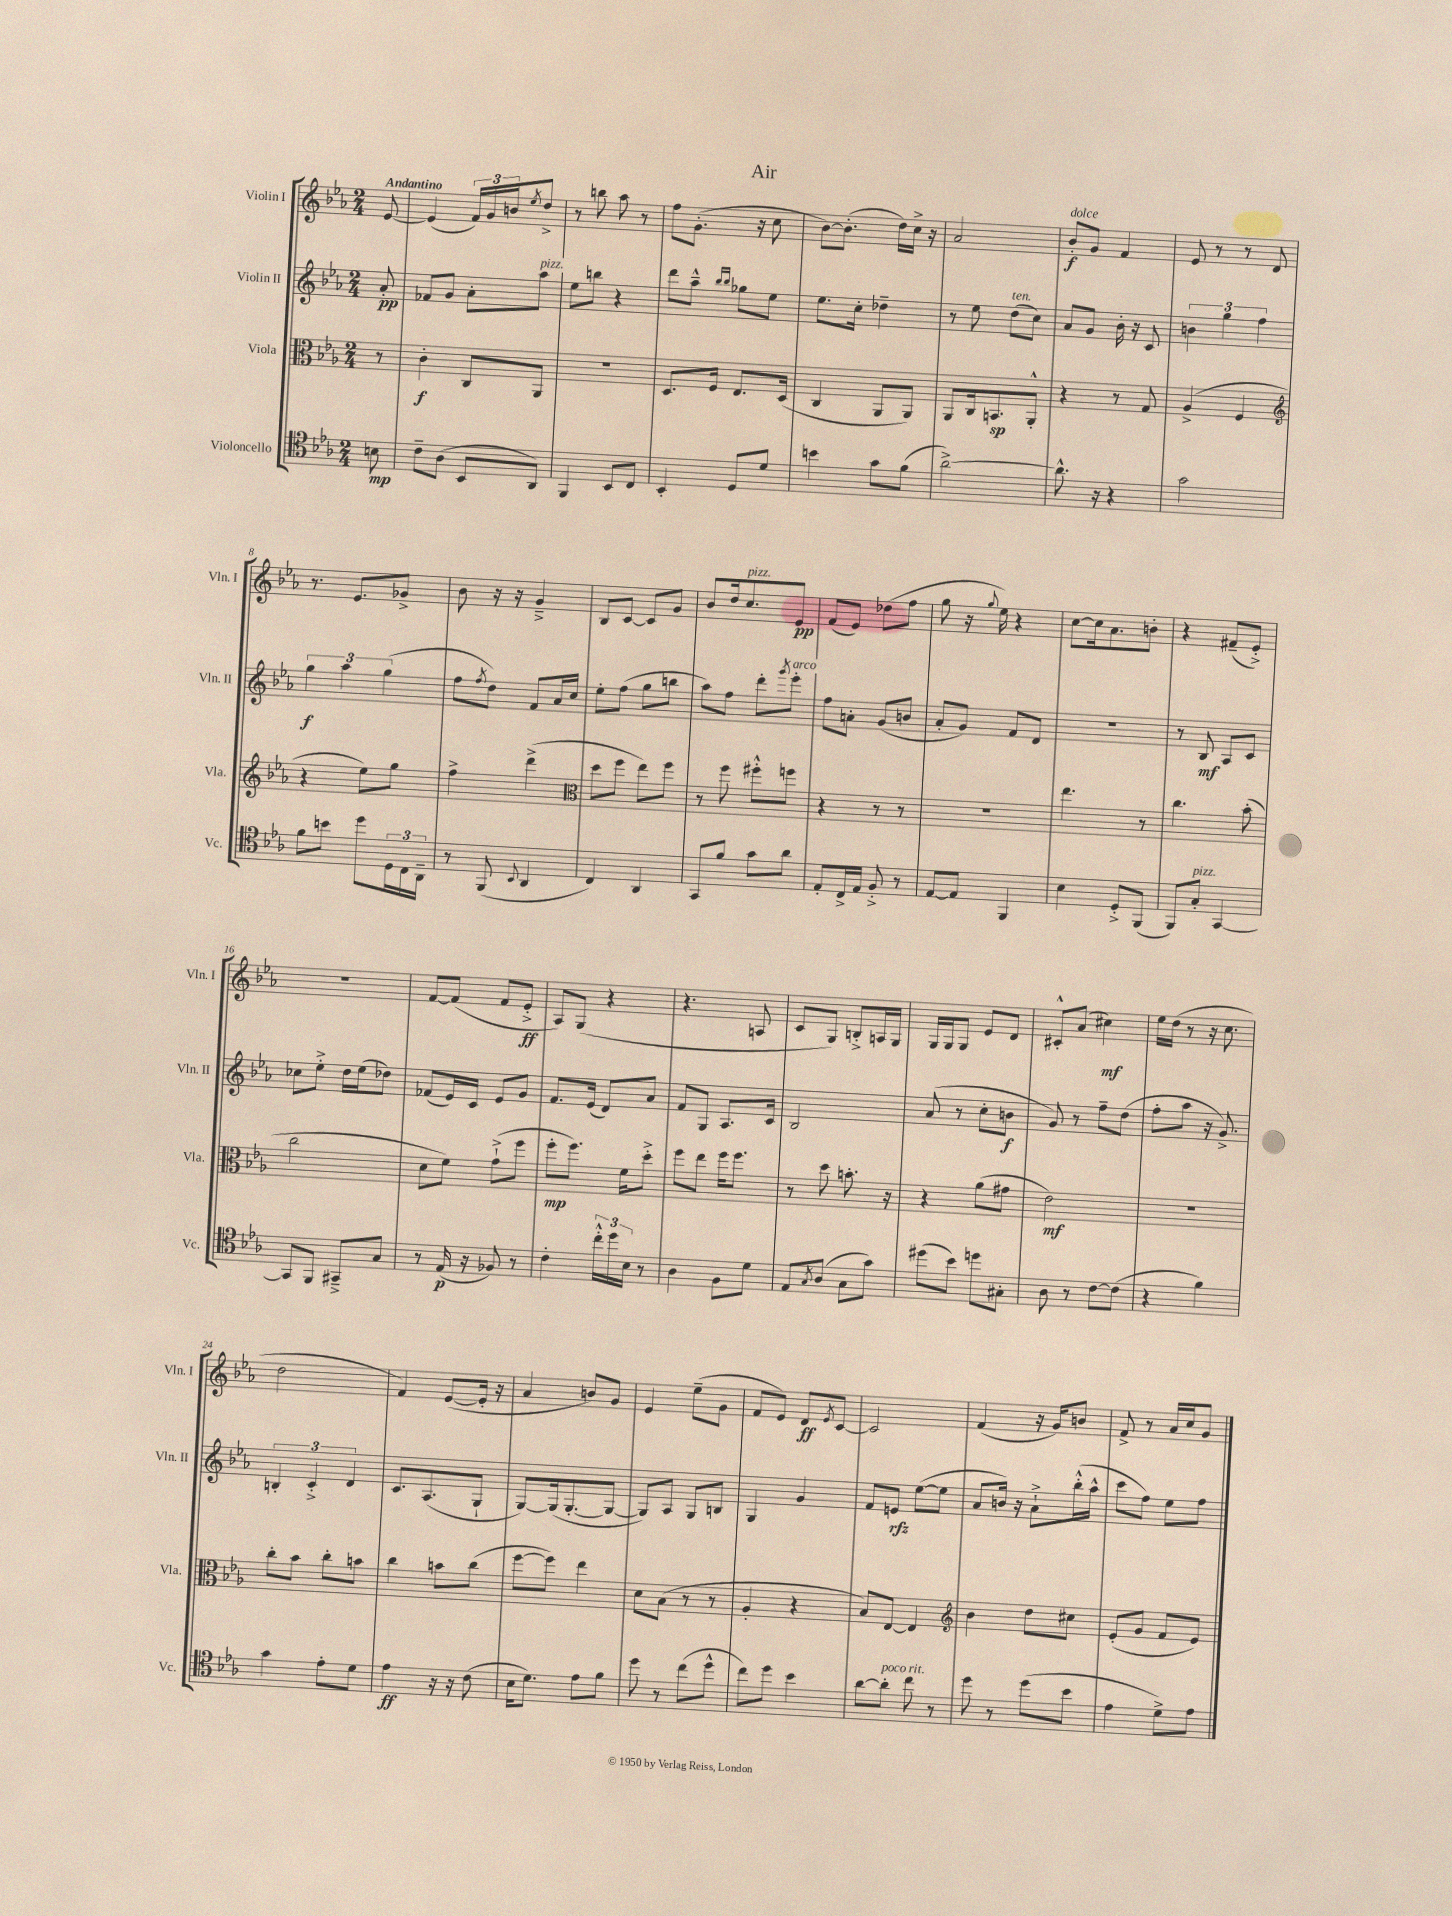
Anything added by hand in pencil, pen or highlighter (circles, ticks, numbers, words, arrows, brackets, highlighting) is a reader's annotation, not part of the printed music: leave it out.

**kern	**kern	**kern	**kern
*staff4	*staff3	*staff2	*staff1
*clefC4	*clefC3	*clefG2	*clefG2
*k[b-e-a-]	*k[b-e-a-]	*k[b-e-a-]	*k[b-e-a-]
*M2/4	*M2/4	*M2/4	*M2/4
8B	8r	8a-'	[8e-
=	=	=	=
8c~	4c'	8f-	(4e-]
(8A-	.	8g	.
8BB-	8C	8a-'	24f)
.	.	.	24g
.	.	.	24b
.	.	.	8qee-
8AA-)	8AA-	8aa-	8dd^
=	=	=	=
4FF	2r	8ee-	8r
.	.	8bb	8bb
8BB-	.	4r	8aa-
8C	.	.	8r
=	=	=	=
4BB-'	8.D	8ddd	8ff
.	.	8aa-~^^	(8.g'
.	16F	.	.
.	.	16qqbb-	.
.	.	16qqbb-	.
8D	8.E-	8gg-	.
.	.	.	16r
8d	.	8ee-	8cc
.	(16D	.	.
=	=	=	=
4b	4C	8.ee-	[8b-)
.	.	.	(8.b-']
.	.	16cc'	.
8g	8AA-	4dd-~	.
.	.	.	16dd)
(8f	8AA-)	.	16cc^
.	.	.	16r
=	=	=	=
[2a-^)	8AA-	8r	2a-
.	16C	8ee-	.
.	8.BB	.	.
.	.	(8dd	.
.	8AA-'^^	8cc)	.
=	=	=	=
8.a-^^]	4r	8a-	8b-'
.	.	8g	8g
16r	.	.	.
4r	8r	16b-'	4f
.	.	16r	.
.	8G	8c	.
=	=	=	=
2g	(4A-^	6b	8e-
.	.	.	8r
.	.	6gg	.
.	4F	.	8r
.	.	6ff	.
.	.	.	8d
=	=	=	=
*	*clefG2	*	*
8f	4r	6gg	8.r
8b	.	.	.
.	.	6aa-	.
.	.	.	8.e-
8dd	8ee-)	.	.
.	.	(6gg	.
24D	8gg	.	8g-^
24C	.	.	.
24AA-~	.	.	.
=	=	=	=
8r	4ff^	8ff	8b-
.	.	8qff	.
(8FF	.	8dd)	16r
.	.	.	16r
8qqBB-	.	.	.
4AA-	(4ddd^	8f	4g~^
.	.	16a-	.
.	.	16cc	.
=	=	=	=
*	*clefC3	*	*
4C)	8dd	8ee-'	8B-
.	8ff	(8ff	[8c
4AA-	8ee-)	8gg	8c]
.	8ff	8bb	8g
=	=	=	=
8GG	8r	8aa-)	8b-
8f	8ff	8ff	16dd
.	.	.	8.cc
8g	8ff#'^^	8ddd'	.
.	.	8qggg	.
8a-	8ff	8eee-'	8e-
=	=	=	=
8E-'	4r	8ff	(8f
16C^	.	8a'	8e-)
16E-	.	.	.
8F'^	8r	(8g	(8dd-
8r	8r	8b	8ff
=	=	=	=
[8E-	2r	8a-'	8gg
8E-]	.	8g)	16r
.	.	.	8qqgg
.	.	.	16ee-)
4FF	.	8f	4r
.	.	8d	.
=	=	=	=
4B-	4.ee-	2r	[8cc
.	.	.	16cc]
.	.	.	8.a-
8D'^	.	.	.
(8FF	8r	.	8b'
=	=	=	=
8FF)	4.cc	8r	4r
8G'	.	8B-	.
[4GG	.	8A-	(8f#~
.	(8b-'	8c	8e-'^)
=	=	=	=
8GG]	2cc	8cc-	2r
8FF	.	8ee-'^	.
8GG#~^	.	16dd	.
.	.	(16ee-	.
8G	.	8dd-)	.
=	=	=	=
8r	8d	(8f-	[8f
(16E-	8f)	16e-)	(8f]
16r	.	16c	.
8F-)	(8g`^	8e-	8f
8r	8ff	8g	8e-'^
=	=	=	=
4c'	8ff'	8.f	8A-)
.	8.ff)	.	(8G
.	.	(16e-	.
24cc'^^	.	8d)	4r
24dd	.	.	.
.	16f	.	.
24B-	.	.	.
8r	8dd'^	8a-	.
=	=	=	=
4A-	8ff	8f	4.r
.	8ee-	8G	.
8F	16ff	8.A-	.
.	8.ff	.	.
8d	.	.	8A
.	.	16c	.
=	=	=	=
8E-	8r	2B-	8c
8qG	.	.	.
(8A-	8dd	.	8G)
8G	8.b'	.	8B'^
8g)	.	.	16A
.	16r	.	16G
=	=	=	=
(8dd#	4r	(8a-	16G
.	.	.	16G
8b-)	.	8r	8G
8dd	(8a-	8cc'	8e-
8G#'	8g#	8b	8d
=	=	=	=
8A-	2e-)	8g)	8c#'^^
8r	.	8r	(8a-
[8c	.	8ff~	4cc#)
(8c]	.	(8dd	.
=	=	=	=
4r	2r	8ff'	16ee-
.	.	.	(16dd
.	.	8aa-	8r
4f)	.	16r	16r
.	.	8.g^)	8.cc
=	=	=	=
4g	8cc'	6B'	2dd
.	8b-	.	.
.	.	6c'^	.
8e-'	8cc'	.	.
.	.	6d	.
8d	8b	.	.
=	=	=	=
4e-	4cc	8.c	4f)
.	.	(8.A-	.
16r	8b	.	([8e-
16r	.	.	.
(8c	(8cc	8G`	16e-']
.	.	.	16r
=	=	=	=
16B-	[8ff	[8G)	4a-
8.d)	.	.	.
.	8ff])	(16G]	.
.	.	[8.G'	.
8e-	4ee-	.	8b)
8f	.	8G_	8g
=	=	=	=
8dd	8d	8G])	4e-
8r	(8B-	8A-	.
(8cc	8r	8G	(8ee-~
8dd^^	8r	8B	8g
=	=	=	=
8cc)	4A-'	4G	8f
8dd	.	.	8e-)
4b-	4r	4g	8d
.	.	.	8qe-
.	.	.	[8c
=	=	=	=
[8a-	8B-)	8f	2c]
8a-']	[8E-	8e	.
8cc	4E-]	([8ee-	.
8r	.	8ee-]	.
=	=	=	=
*	*clefG2	*	*
8dd	4b-	8a-	(4f
8r	.	16b)	.
.	.	16r	.
(8dd	8dd	8a-`^	16r
.	.	.	16g)
8b-	8cc#	(16bb-'^^	8b
.	.	16aa-^^	.
=	=	=	=
4e-	(8e-'	8ccc	8f^
.	8g	8ff)	8r
8d^)	8f	8ee-	16a-
.	.	.	16cc
8e-	8e-)	8ff	8g
==	==	==	==
*-	*-	*-	*-
